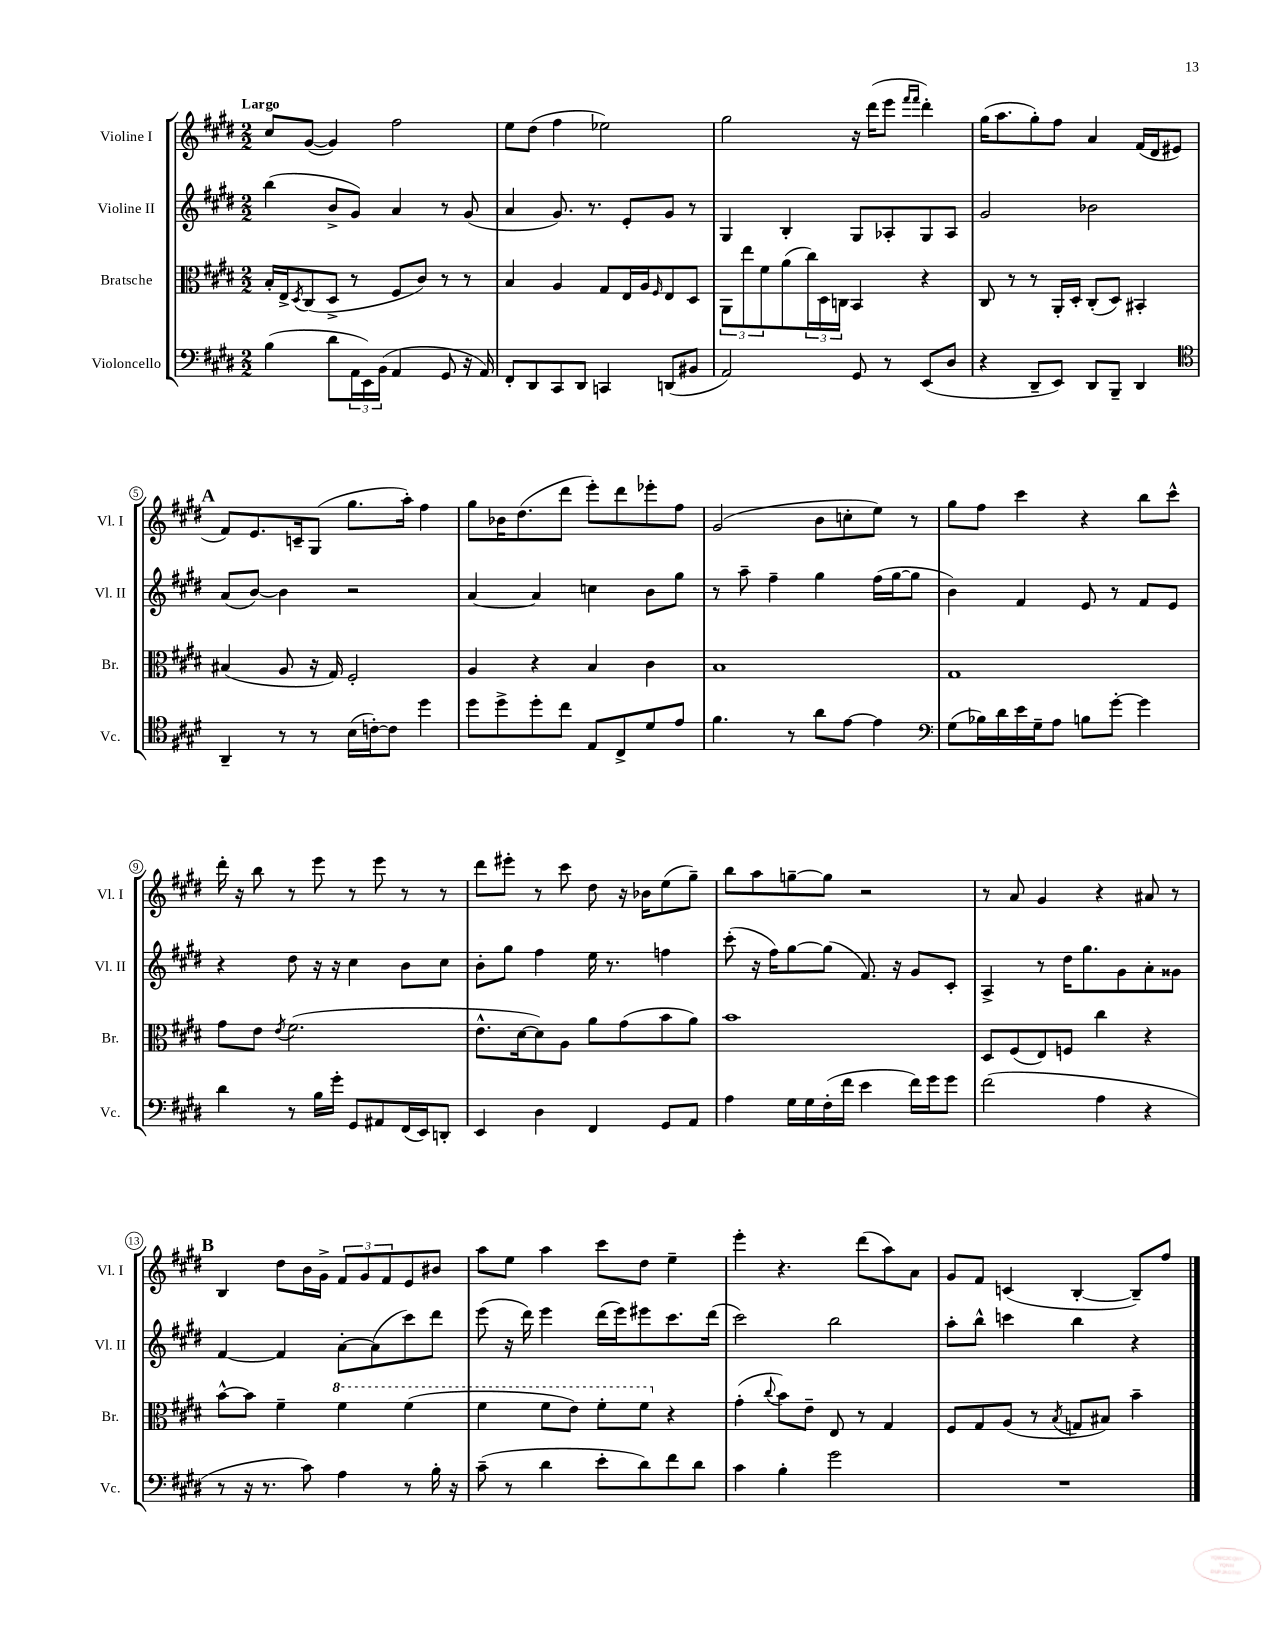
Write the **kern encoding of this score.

**kern	**kern	**kern	**kern
*staff4	*staff3	*staff2	*staff1
*clefF4	*clefC3	*clefG2	*clefG2
*k[f#c#g#d#]	*k[f#c#g#d#]	*k[f#c#g#d#]	*k[f#c#g#d#]
*M2/2	*M2/2	*M2/2	*M2/2
(4B	16B'	(4bb	8cc#
.	16E^	.	.
.	8qD#	.	.
.	(8C#	.	([8g#
8d#	8D#^	8b^	4g#])
24AA	8r	8g#)	.
24EE)	.	.	.
(24BB	.	.	.
4AA	8F#	4a	2ff#
.	8c#)	.	.
8GG#	8r	8r	.
16r	8r	(8g#	.
16AA)	.	.	.
=	=	=	=
8FF#'	4B	4a	8ee
8DD#	.	.	(8dd#
8CC#	4A	8.g#)	4ff#
8DD#	.	.	.
.	.	8.r	.
4CC	8G#	.	2ee-)
.	16E	8e'	.
.	16A	.	.
.	16qqF#	.	.
(8DD	8E	8g#	.
8BB#	8D#	8r	.
=	=	=	=
2AA)	12AA	4G#	2gg#
.	12ee	.	.
.	12f#	.	.
.	(8a	4B'	.
.	24cc#)	.	.
.	24D#	.	.
.	24C	.	.
8GG#	4BB	8G#	16r
.	.	.	(16ddd#
8r	.	8A-'	8eee
.	.	.	16qqfff#
.	.	.	16qqfff#
(8EE	4r	8G#	4ddd#')
8D#	.	8A-	.
=	=	=	=
4r	8C#	2g#	(16gg#
.	.	.	8.aa
.	8r	.	.
8DD#~	8r	.	8gg#')
8EE)	16AA'	.	8ff#
.	16D#'	.	.
8DD#	(8C#'	2b-	4a
8BBB~	8D#)	.	.
4DD#	4BB#'	.	(16f#
.	.	.	16d#
.	.	.	8e#
=	=	=	=
*clefC4	*	*	*
4AA~	(4B#	(8a	8f#)
.	.	[8b)	8.e
8r	8A	4b]	.
.	.	.	16c~
8r	16r	.	(8G#
.	16G#)	.	.
(16B	2F#'	2r	8.gg#
[16c')	.	.	.
8c]	.	.	.
.	.	.	16aa')
4dd#	.	.	4ff#
=	=	=	=
8dd#	4A	[4a	8gg#
8dd#^	.	.	16b-
.	.	.	(8.dd#
8dd#'	4r	4a]	.
8cc#	.	.	8ddd#
8E	4B	4cc	8eee')
8C#^	.	.	8ddd#
8d#	4c#	8b	8eee-'
8e	.	8gg#	8ff#
=	=	=	=
4.f#	1B	8r	(2g#
.	.	8aa~	.
.	.	4ff#~	.
8r	.	.	.
8a	.	4gg#	8b
[8e	.	.	8cc'
4e]	.	(16ff#	8ee)
.	.	[16gg#	.
.	.	8gg#]	8r
=	=	=	=
*clefF4	*	*	*
(8G#	1G#	4b)	8gg#
16B-)	.	.	8ff#
16d#	.	.	.
16e	.	4f#	4ccc#
16G#~	.	.	.
8A	.	.	.
8B	.	8e	4r
[8g#'	.	8r	.
4g#]	.	8f#	8bb
.	.	8e	8ccc#^^
=	=	=	=
4d#	8g#	4r	16ddd#'
.	.	.	16r
.	8e	.	8bb
.	8qe	.	.
8r	(2.f#	8dd#	8r
16B	.	16r	8eee
16g#'	.	16r	.
8GG#	.	4cc#	8r
8AA#	.	.	8eee
(16FF#	.	8b	8r
16EE)	.	.	.
8DD'	.	8cc#	8r
=	=	=	=
4EE	8.e^^	8b'	8ddd#
.	.	8gg#	8eee#'
.	[16d#	.	.
4D#	8d#])	4ff#	8r
.	8A	.	8ccc#
4FF#	8a	16ee	8dd#
.	.	8.r	.
.	(8g#	.	16r
.	.	.	16b-
8GG#	8b	4ff	(8ee
8AA	8a)	.	8gg#~)
=	=	=	=
4A	1b	(8ccc#'	8bb
.	.	16r	8aa
.	.	16ff#)	.
16G#	.	[8gg#	[8gg~
16G#	.	.	.
(16F#'	.	(8gg#]	8gg]
16f#	.	.	.
4e	.	8.f#)	2r
.	.	16r	.
16f#)	.	8g#	.
16g#	.	.	.
8g#	.	8c#'	.
=	=	=	=
(2f#	8D#	4A^	8r
.	(8F#	.	8a
.	8E)	8r	4g#
.	8F	16dd#	.
.	.	8.gg#	.
4A	4cc#	.	4r
.	.	8g#	.
4r	4r	8a'	8a#
.	.	8g##	8r
=	=	=	=
8r	[8b^^	[4f#	4B
16r	8b]	.	.
8.r	.	.	.
.	4f#~	4f#]	8dd#
8c#)	.	.	16b
.	.	.	16g#^
4A	4ff#	[8a'	12f#
.	.	.	12g#
.	.	(8a]	.
.	.	.	12f#
8r	(4ff#	8ccc#)	8e
16B'	.	8ddd#	8b#
16r	.	.	.
=	=	=	=
(8c#~	4ff#	(8eee	8aa
8r	.	16r	8ee
.	.	16ddd#)	.
4d#	8ff#	4eee	4aa
.	8ee)	.	.
8e'	8ff#'	(16ddd#	8ccc#
.	.	16eee)	.
8d#)	8ff#	8eee#	8dd#
8f#	4r	8.ccc#	4ee~
8d#	.	.	.
.	.	(16ddd#	.
=	=	=	=
4c#	(4g#'	2ccc#)	4eee'
.	8qqcc#	.	.
4B'	8b)	.	4.r
.	8e~	.	.
2g#	8E	2bb	.
.	8r	.	(8ddd#
.	4G#	.	8aa)
.	.	.	8a
=	=	=	=
1r	8F#	8aa'	8g#
.	8G#	8bb^^	8f#
.	(8A	4ccc	(4c
.	8r	.	.
.	8qB	.	.
.	8G	4bb	[4B'
.	8B#)	.	.
.	4b~	4r	8B~])
.	.	.	8ff#
==	==	==	==
*-	*-	*-	*-
